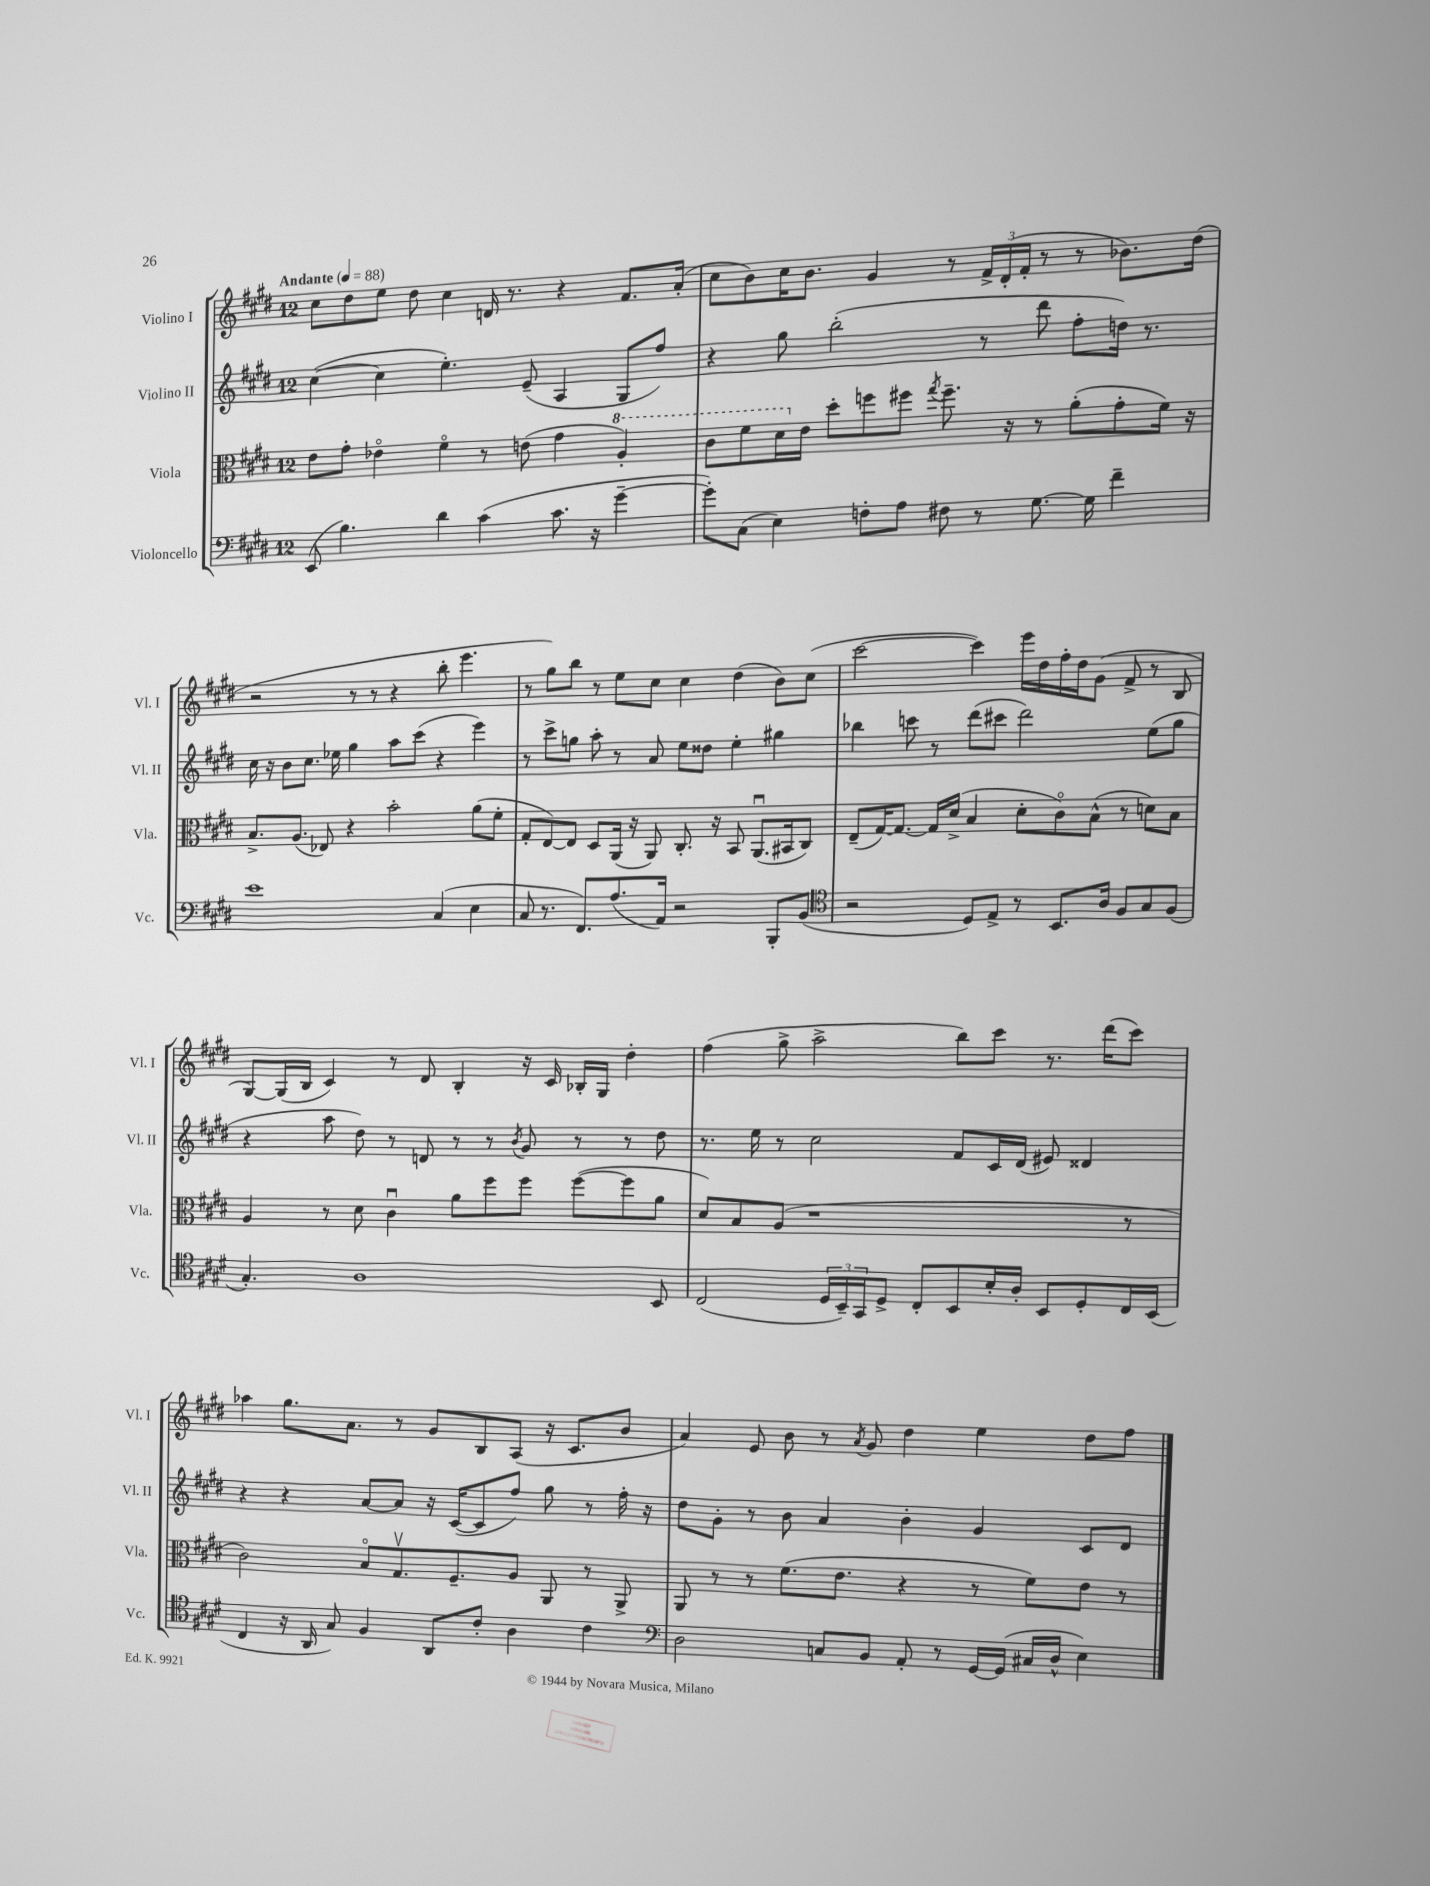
<<
\new StaffGroup <<
\new Staff = "s0" \with { instrumentName = "Violino I" shortInstrumentName = "Vl. I" } {
    \clef treble \key e \major \once \override Staff.TimeSignature.style = #'single-digit \time 12/8 \tempo "Andante" 4 = 88
    cis''8 dis''8 e''8 dis''8 cis''4 d'16 r8. r4 fis'8. a'16-.( |
    cis''8 b'8) cis''16 b'8. gis'4 r8 \tuplet 3/2 { fis'16-> dis'16-.( fis'16-. } r8 r8 bes'8.) dis''16( |
    r2 r8 r8 r4 b''8-. e'''4. |
    r8 gis''8) b''8 r8 e''8 cis''8 cis''4 dis''4( b'8) cis''8( |
    cis'''2~ cis'''4) e'''16 dis''16 fis''16-. dis''16 gis'8( fis'8-> r8 b8 |
    gis8~) gis16( b16 cis'4) r8 dis'8 b4-. r16 cis'16 bes16-. gis16 dis''4-. |
    fis''4( gis''8-> a''2-> b''8) cis'''8 r8. dis'''16( cis'''8) |
    aes''4 gis''8. a'8. r8 gis'8 b8 a8( r16 cis'8. b'8 |
    a'4) e'8 b'8 r8 \acciaccatura { a'8 } gis'8 dis''4 e''4 dis''8 fis''8 \bar "|." |
}
\new Staff = "s1" \with { instrumentName = "Violino II" shortInstrumentName = "Vl. II" } {
    \clef treble \key e \major \once \override Staff.TimeSignature.style = #'single-digit \time 12/8
    cis''4~( cis''4 e''4.-.) e'8--( a4 gis8 fis''8) |
    r4 gis''8 b''2-.( r8 dis'''8 fis''8-. d''16) r8. |
    cis''16 r16 b'8 cis''8. ees''16 gis''4 a''8 cis'''8( r4 e'''4) |
    r8 cis'''8-> g''8 a''8-. r8 a'8 e''8 disis''8 e''4-. gis''4 |
    bes''4 c'''8 r8 dis'''8( cis'''8 dis'''2) e''8( gis''8 |
    r4 a''8 dis''8) r8 d'8 r8 r8 \acciaccatura { b'8 } gis'8 r8 r8 dis''8 |
    r8. e''16 r8 cis''2 fis'8 cis'16 dis'16( eis'8) disis'4 |
    r4 r4 a'8~ a'8 r16 cis'16~( cis'8 fis''8) gis''8 r8 fis''16-. r16 |
    dis''8 gis'8-. r8 b'8 a'4 b'4-. gis'4 cis'8 dis'8 \bar "|." |
}
\new Staff = "s2" \with { instrumentName = "Viola" shortInstrumentName = "Vla." } {
    \clef alto \key e \major \once \override Staff.TimeSignature.style = #'single-digit \time 12/8
    e'8 gis'8-. ees'4\flageolet fis'4\flageolet r8 e'8( gis'4 \ottava #1 a'4-.) |
    cis''8 fis''8 dis''16 \ottava #0 e'16 dis''8-. f''8 fis''8 \acciaccatura { gis''8 } fis''8.-- r16 r8 a'8-.( gis'8-. fis'16) r16 |
    b8.-> a8.( ees8) r4 b'2-. a'8( fis'8-. |
    gis8-. e8~) e8 dis8 a,16( r16 a,8) cis8.-. r16 b,8 a,8.\downbow( bis,16 cis8) |
    e8--( gis16~) gis8.~ gis16 dis'16->( b4 dis'8-. cis'8\flageolet) b8-^( r8 d'8) b8 |
    a4 r8 dis'8 cis'4\downbow a'8 fis''8 fis''8 fis''8~( fis''8 a'8 |
    dis'8) b8 a8( r1 r8 |
    cis'2) b8\flageolet gis8.\upbow fis8.-- a8 a,8 r8 a,8-> |
    a,8 r8 r8 fis'8.( e'8. r4 r8 fis'8) e'8 r8 \bar "|." |
}
\new Staff = "s3" \with { instrumentName = "Violoncello" shortInstrumentName = "Vc." } {
    \clef bass \key e \major \once \override Staff.TimeSignature.style = #'single-digit \time 12/8
    e,8( b4.) dis'4 cis'4( cis'8. r16 gis'4~-- |
    gis'8-.) cis8( e4) f8-. a8 fis8 r8 gis8.~ gis16 fis'4-- |
    e'1 cis4( e4 |
    cis8 r8. fis,8.) a8.( a,16) r2 b,,8-. b,8( |
    \clef tenor r2 dis8) e8-> r8 b,8. a16 fis8 gis8 fis8( |
    gis4.-.) a1 b,8 |
    cis2( \tuplet 3/2 { dis16 b,16--) gis,16 } dis8-> cis8-. b,8 b16-. a16-. b,8 dis8-. cis16 b,16( |
    cis4 r16 a,16 gis8) fis4 a,8 cis'8-. a4 cis'4 |
    \clef bass dis2 c8 b,8 a,8-. r8 gis,16~ gis,16( cis16 dis16-^ e4) \bar "|." |
}
>>
>>
\layout { \context { \Score \remove "Bar_number_engraver" } }
